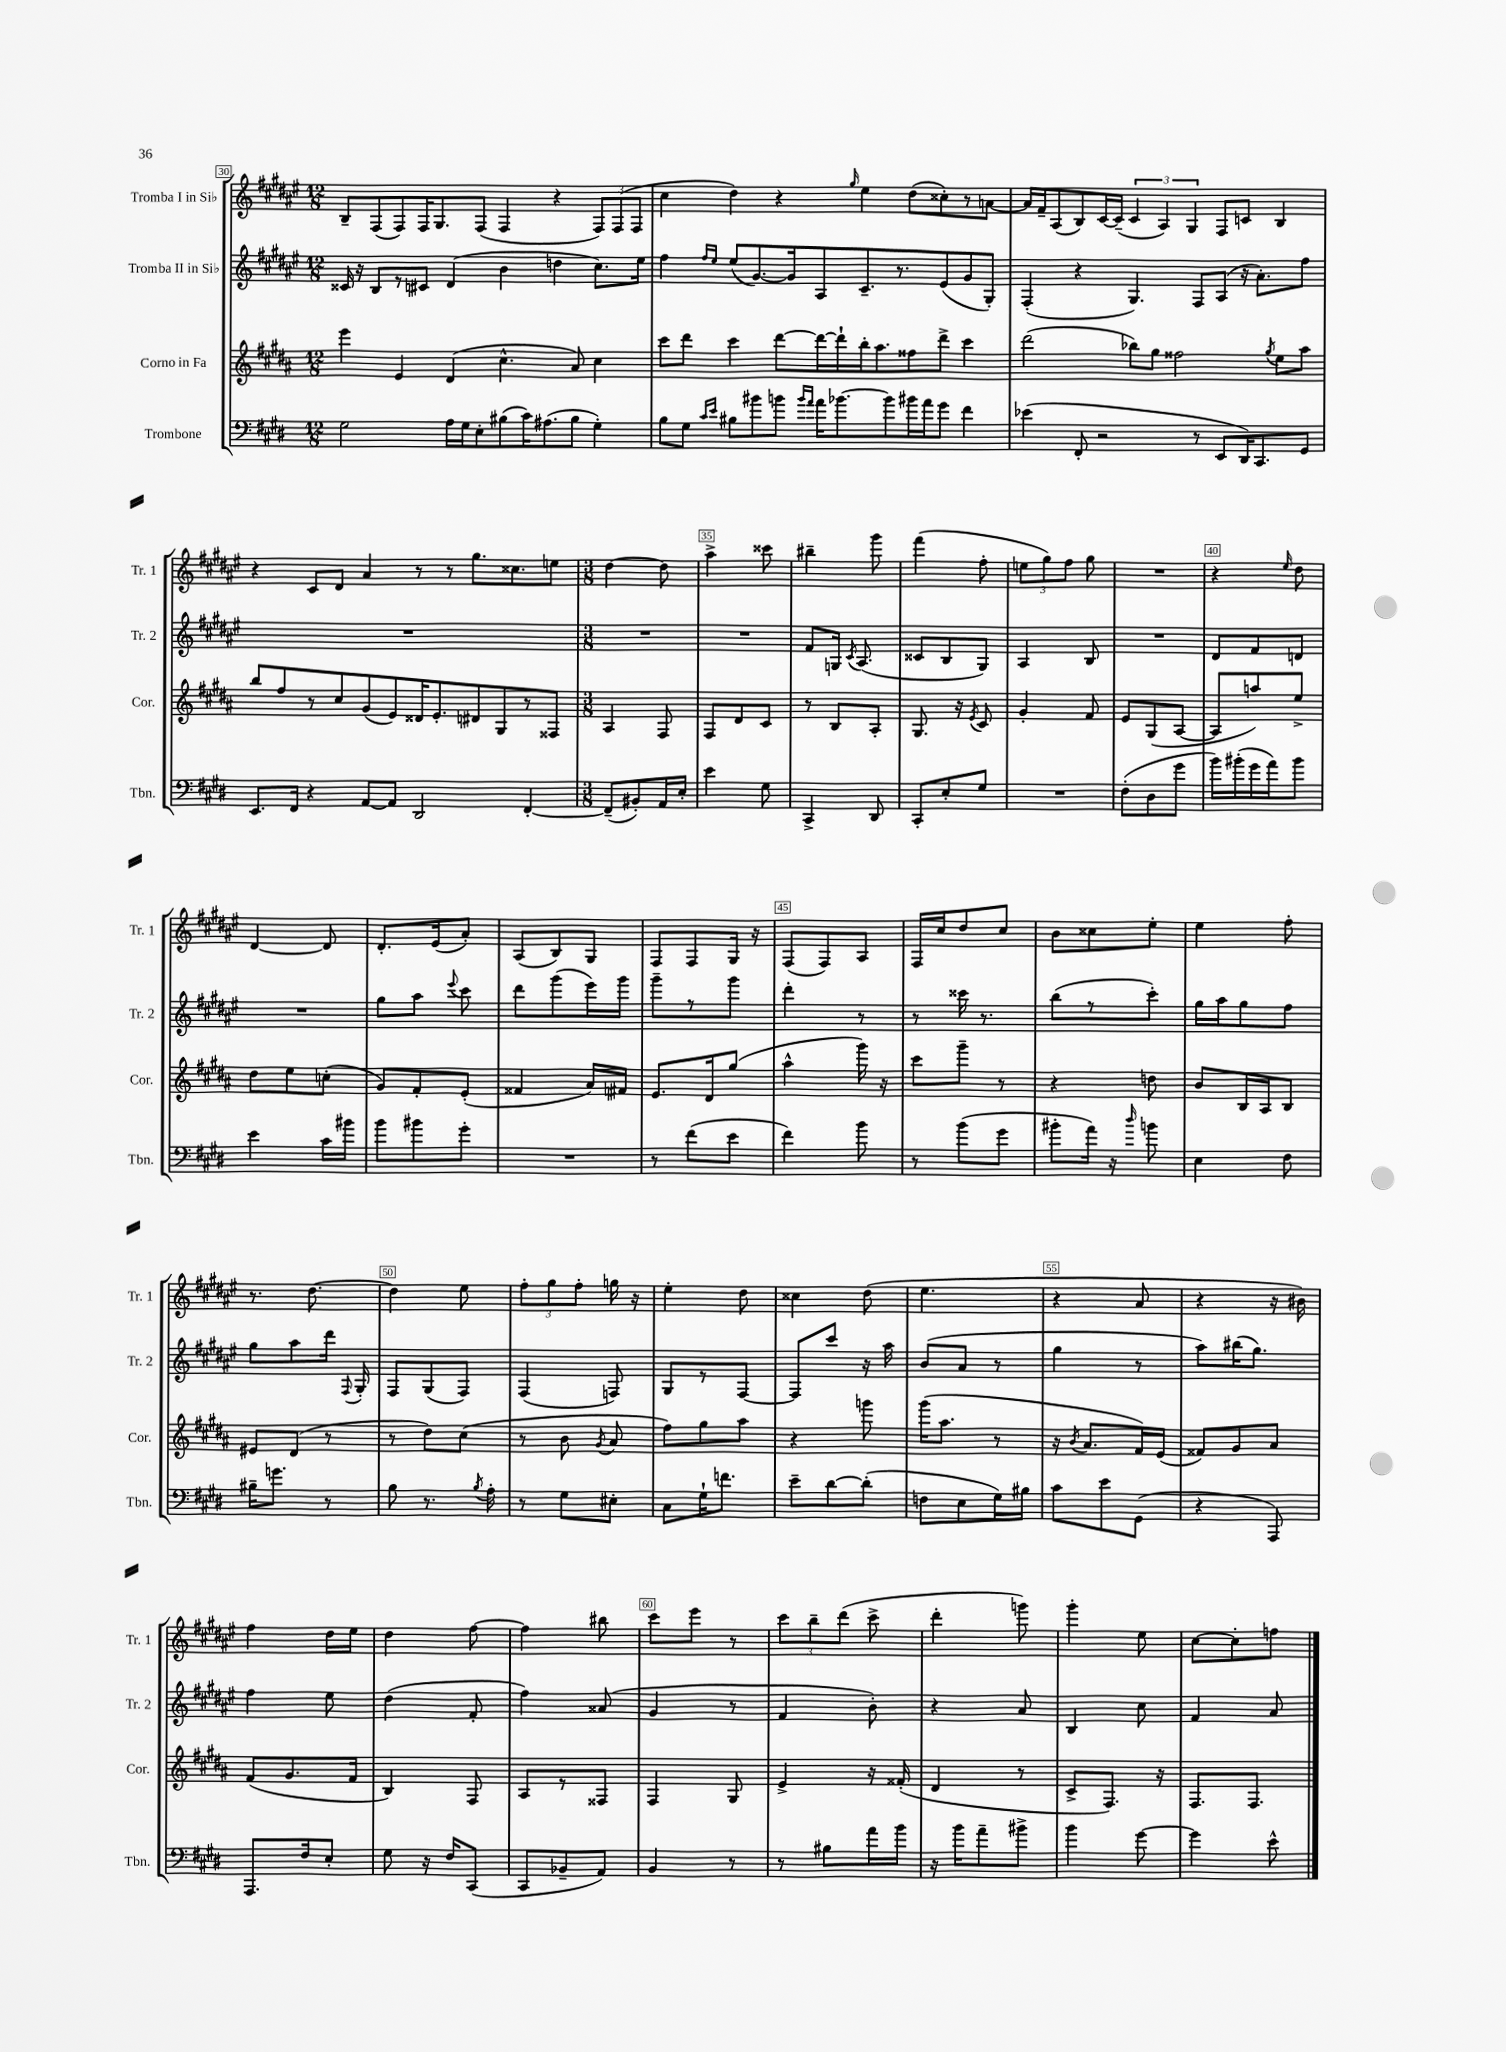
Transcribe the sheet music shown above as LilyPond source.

<<
\new StaffGroup <<
\new Staff = "s0" \with { instrumentName = "Tromba I in Sib" shortInstrumentName = "Tr. 1" } {
    \clef treble \key fis \major \numericTimeSignature \time 12/8
    \autoBeamOff b8[-- fis8( fis8) fis16 gis8. fis8]( fis4 r4 \tuplet 3/2 { fis8[) fis8( fis8] } |
    cis''4 dis''4) r4 \grace { gis''16 } eis''4 dis''8[( cisis''8-.) r8 a'8]~ |
    a'16[ fis'16-- ais8( b8) cis'16~ cis'16]--( \tuplet 3/2 { cis'4 ais4) gis4 } fis8[ c'8] b4 |
    r4 cis'8[ dis'8] ais'4 r8 r8 gis''8.[ cisis''8. e''8] |
    \numericTimeSignature \time 3/8 dis''4~ dis''8 |
    ais''4-> cisis'''8 |
    bis''4-- gis'''8 |
    fis'''4( fis''8-. |
    \tuplet 3/2 { e''8[ gis''8) fis''8] } gis''8 |
    R4. |
    r4 \grace { eis''16 } dis''8 |
    dis'4~ dis'8 |
    dis'8.[-. eis'16( ais'8]-.) |
    ais8[( b8) gis8] |
    fis8[ fis8 gis16] r16 |
    fis8[( fis8) ais8] |
    fis16[ cis''16 dis''8 cis''8] |
    b'8[ cisis''8 eis''8]-. |
    eis''4 fis''8-. |
    r8. dis''8.~ |
    dis''4 eis''8 |
    \tuplet 3/2 { fis''8[-. gis''8 fis''8]-. } g''16 r16 |
    eis''4-. dis''8 |
    cisis''4 dis''8( |
    eis''4. |
    r4 ais'8 |
    r4 r16 bis'16) |
    fis''4 dis''16[ eis''16] |
    dis''4 fis''8~ |
    fis''4 bis''8 |
    cis'''8[ eis'''8] r8 |
    \tuplet 3/2 { cis'''8[ b''8-- dis'''8]( } cis'''8-> |
    dis'''4-. g'''8) |
    gis'''4-. eis''8 |
    cis''8[~ cis''8-. f''8] \bar "|." |
}
\new Staff = "s1" \with { instrumentName = "Tromba II in Sib" shortInstrumentName = "Tr. 2" } {
    \clef treble \key fis \major \numericTimeSignature \time 12/8
    \autoBeamOff cisis'16 r16 b8[ r8 cis'8] dis'4( b'4 d''4 cis''8.[) eis''16] |
    fis''4 \grace { fis''16[ eis''16] } eis''8[( gis'8.~) gis'16 ais8 cis'8.-- r8. eis'8( gis'8 gis8]-.) |
    fis4-.( r4 gis4.) fis8[ ais8]( r16 ais'8.[-.) fis''8] |
    R1. |
    \numericTimeSignature \time 3/8 R4. |
    R4. |
    fis'8[ g16] \acciaccatura { cis'8 } ais8.( |
    cisis'8[ b8 gis8]) |
    ais4 b8 |
    R4. |
    dis'8[ fis'8 d'8] |
    R4. |
    gis''8[ ais''8] \appoggiatura { eis'''8 } cis'''8 |
    dis'''8[ gis'''8( eis'''16) gis'''16] |
    gis'''8[-- r8 gis'''8] |
    dis'''4-. r8 |
    r8 cisis'''16 r8. |
    b''8[( r8 cis'''8]-.) |
    gis''16[ ais''16 gis''8 fis''8] |
    gis''8[ ais''8 dis'''16] \appoggiatura { fis8 } gis16-. |
    fis8[ gis8( fis8]) |
    fis4( f8) |
    gis8[ r8 fis8]~ |
    fis8[ cis'''8] r16 ais''16 |
    b'8[( ais'8] r8 |
    gis''4 r8 |
    ais''8[) bis''16( gis''8.]) |
    fis''4 eis''8 |
    dis''4( fis'8-. |
    fis''4) aisis'8( |
    gis'4 r8 |
    fis'4 b'8-.) |
    r4 ais'8 |
    b4 cis''8 |
    fis'4 ais'8 \bar "|." |
}
\new Staff = "s2" \with { instrumentName = "Corno in Fa" shortInstrumentName = "Cor." } {
    \clef treble \key b \major \numericTimeSignature \time 12/8
    \autoBeamOff e'''4 e'4 dis'4( cis''4.-^ ais'8) cis''4 |
    cis'''8[ dis'''8] cis'''4 dis'''8[~ dis'''16~ dis'''16-! b''16-. ais''8. fisis''8 dis'''8]-> cis'''4 |
    dis'''2( bes''8[) gis''8] fisis''2 \acciaccatura { gis''8 } e''8[ ais''8] |
    b''8[ fis''8 r8 cis''8 gis'8( e'8) disis'16 e'8.-. dis'8 gis8 r8 fisis8] |
    \numericTimeSignature \time 3/8 ais4 fis8 |
    fis8[ dis'8 cis'8] |
    r8 b8[ ais8]-. |
    gis8. r16 \acciaccatura { e'8 } cis'8 |
    gis'4-. fis'8 |
    e'8[ gis8( ais8]~ |
    ais8[ a''8) e''8]-> |
    dis''8[ e''8 c''8]-.( |
    gis'8[) fis'8-. e'8]-.( |
    fisis'4 ais'16[) fis'16] |
    e'8.[ dis'16 gis''8]( |
    ais''4-^ gis'''16) r16 |
    cis'''8[ gis'''8]-- r8 |
    r4 d''8 |
    b'8[ b16 ais16 b8] |
    eis'8[ dis'8]( r8 |
    r8 dis''8[) cis''8]( |
    r8 b'8 \acciaccatura { gis'8 } ais'8 |
    fis''8[) gis''8 ais''8] |
    r4 g'''8 |
    gis'''16[( ais''8.] r8 |
    r16 \acciaccatura { b'8 } ais'8.[ fis'16) e'16]( |
    fisis'8[) gis'8 ais'8] |
    fis'8[( gis'8. fis'16] |
    b4) fis8 |
    ais8[ r8 fisis8] |
    fis4 gis8 |
    e'4-> r16 fisis'16-.( |
    dis'4 r8 |
    cis'8[-> fis8.]) r16 |
    fis8.[ fis8.] \bar "|." |
}
\new Staff = "s3" \with { instrumentName = "Trombone" shortInstrumentName = "Tbn." } {
    \clef bass \key e \major \numericTimeSignature \time 12/8
    \autoBeamOff gis2 a16[ gis16 e8-. bis8( cis'16) ais8.( bis8] gis4-.) |
    b8[ gis8] \grace { cis'16[ e'16] } bis8[ bis'8 b'8] \grace { b'16[ a'16] } a'16[ bes'8.~ bes'8 bis'16 a'16 gis'8] fis'4 |
    ees'4( fis,8-. r2 r8 e,8[ dis,16) cis,8. gis,8] |
    e,8.[ fis,16] r4 a,8[~ a,8] dis,2 fis,4~-. |
    \numericTimeSignature \time 3/8 fis,8[--( bis,8-.) a,16 e16]-. |
    e'4 gis8 |
    cis,4-> dis,8 |
    cis,8[-. e8-. gis8] |
    R4. |
    fis8[-.( dis8 gis'8] |
    b'16[) bis'16-.( gis'16 a'16) bis'8] |
    e'4 cis'16[ bis'16] |
    b'8[ bis'8 gis'8]-. |
    R4. |
    r8 fis'8[( e'8] |
    fis'4) b'8 |
    r8 b'8[( gis'8] |
    bis'8[-. a'16]) r16 \grace { dis''16 } b'8 |
    e4 fis8 |
    bis16[-- g'8.] r8 |
    b8 r8. \acciaccatura { b8 } a16-. |
    r8 gis8[ eis8]-. |
    cis8[ gis16-! f'8.] |
    e'8[-- dis'8~ dis'8]-.( |
    f8[ e8 gis16) bis16] |
    cis'8[ e'8 gis,8]( |
    r4 a,,8) |
    a,,8.[ fis16 e8]-. |
    gis8 r16 fis16[ cis,8]( |
    cis,8[ bes,8-- a,8]) |
    b,4 r8 |
    r8 bis8[ a'16 b'16] |
    r16 b'16[ a'8-- bis'8]-> |
    b'4 gis'8~ |
    gis'4 e'8-^ \bar "|." |
}
>>
>>
\layout { \context { \Score currentBarNumber = #30 \override BarNumber.break-visibility = ##(#f #t #t) barNumberVisibility = #(every-nth-bar-number-visible 5) \override BarNumber.stencil = #(make-stencil-boxer 0.1 0.3 ly:text-interface::print) } }
